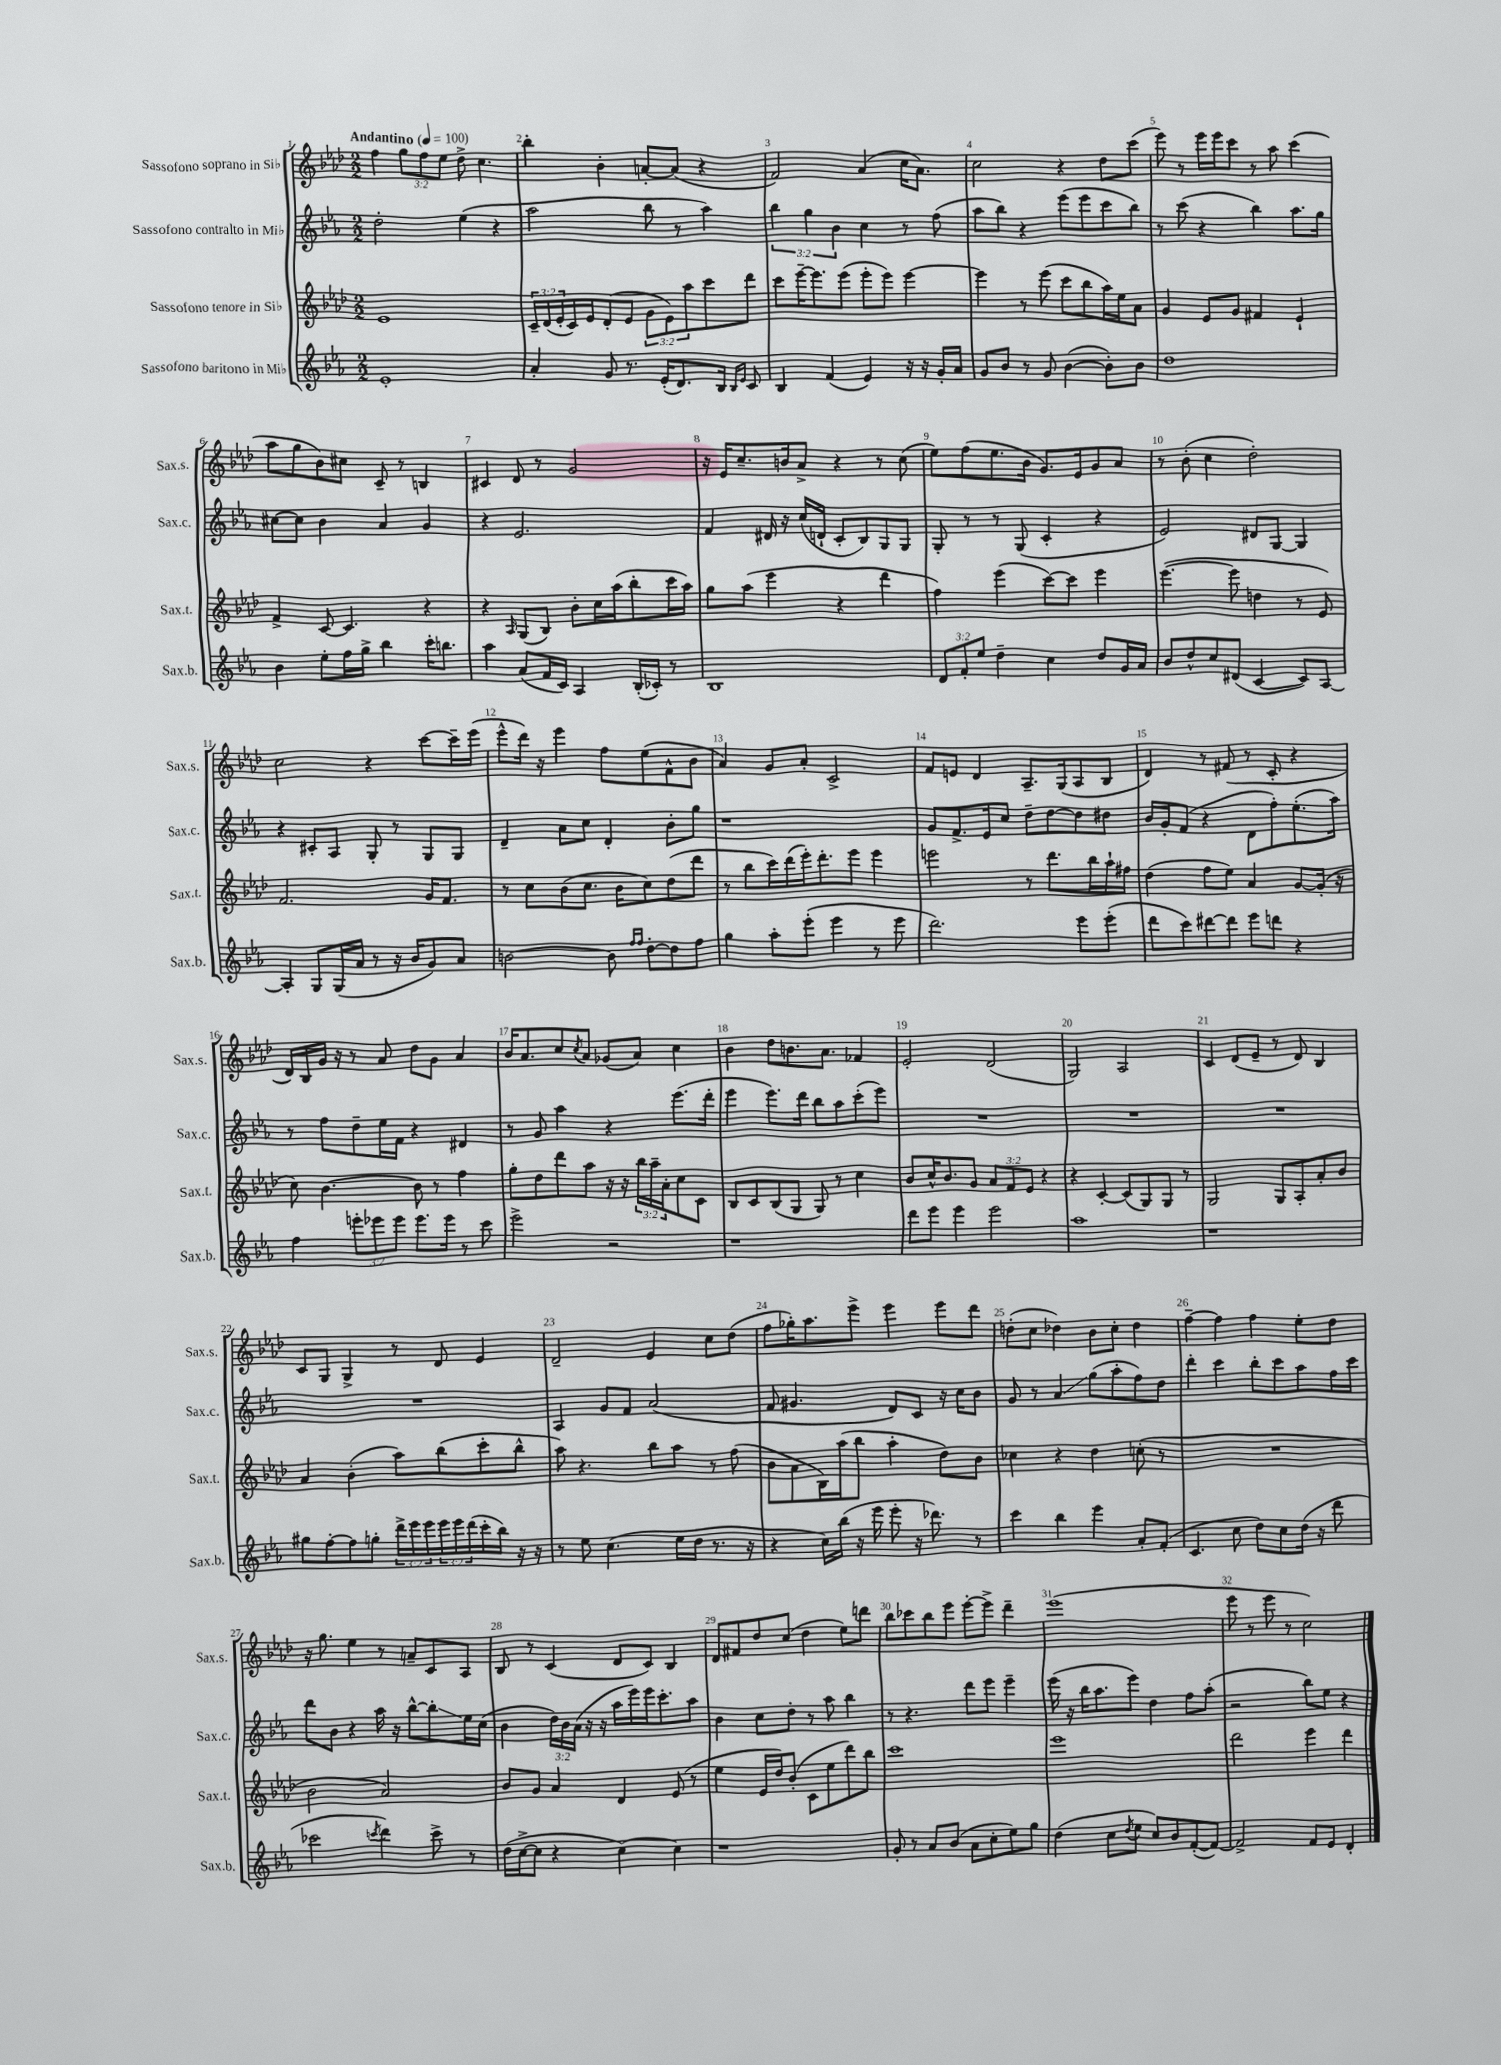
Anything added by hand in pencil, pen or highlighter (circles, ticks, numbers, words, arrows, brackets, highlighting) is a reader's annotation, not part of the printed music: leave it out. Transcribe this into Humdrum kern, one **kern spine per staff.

**kern	**kern	**kern	**kern
*staff4	*staff3	*staff2	*staff1
*clefG2	*clefG2	*clefG2	*clefG2
*k[b-e-a-]	*k[b-e-a-d-]	*k[b-e-a-]	*k[b-e-a-d-]
*M2/2	*M2/2	*M2/2	*M2/2
*MM100	*MM100	*MM100	*MM100
1e-'	1e-	2dd'	4ff
.	.	.	12gg
.	.	.	12ff
.	.	.	12ee-
.	.	(4ee-	8dd-^
.	.	.	4.cc
.	.	4r	.
=	=	=	=
4a-'	24c~	2aa-	4bb-'
.	(24d-	.	.
.	24e-'	.	.
.	16c)	.	.
.	16e-	.	.
8g	(8d-'	.	4b-'
8.r	8e-	.	.
.	12g	8bb-	[8a'
(16e-'	.	.	.
.	12e-)	.	.
8.d)	.	8r	(8a]
.	12aa-	.	.
.	8ccc	4aa-)	4r
16B-	.	.	.
16qqB-	.	.	.
16qqe-	.	.	.
8c	8ddd-	.	.
=	=	=	=
4B-	8ccc	6bb-	2f)
.	[16eee-~	.	.
.	.	6gg	.
.	8.eee-]	.	.
(4f	.	.	.
.	.	6b-	.
.	(8eee-	.	.
4e-)	8eee-'	4cc	(4a-
.	8eee-)	.	.
16r	[4eee-	8r	16cc
16r	.	.	8.a-)
16g'	.	(8ff	.
16a-	.	.	.
=	=	=	=
8g	4eee-]	8aa-	2cc
8b-	.	8bb-)	.
8r	8r	4r	.
8g	(8eee-	.	.
([4b-	8ccc	(8eee-	4r
.	8bb-	8eee-	.
8b-'])	16aa-)	8ccc	8dd-
.	16ee-	.	.
8b-	8a-	8bb-)	(8ccc
=	=	=	=
1dd	4g	8r	8eee-)
.	.	(8ccc	8r
.	8e-	4r	16eee-
.	.	.	16eee-
.	8g	.	8ccc
.	4f#	4bb-)	8r
.	.	.	8aa-
.	4e-`	8.aa-	(4ccc
.	.	16gg	.
=	=	=	=
4b-	4f^	[8cc#	8aa-
.	.	8cc#]	8gg
8ee-'	[8c	4b-	8b-)
16ff	4.c]	.	8cc#
16gg^	.	.	.
4bb-	.	4a-	8c~
.	.	.	8r
16ccc'	4r	4g	4B
8.bb	.	.	.
=	=	=	=
4aa-	4r	4r	4c#
.	16qqA-	.	.
(8a-	(8G	2.e-	8d-
16f	8B-)	.	8r
16c)	.	.	.
4A-	8b-'	.	2g
.	16cc	.	.
.	(16aa-	.	.
(16B-'	8bb-'	.	.
16c-')	.	.	.
8r	16ccc	.	.
.	16aa-)	.	.
=	=	=	=
1B-	8gg	4f	16r
.	.	.	16e-
.	(8aa-	.	8.cc~
.	4eee-	16d#	.
.	.	16r	16b
.	.	(16cc	8a-^
.	.	16d`	.
.	4r	8c'	4r
.	.	8B-)	.
.	4ddd-	8G	8r
.	.	8G	(8cc
=	=	=	=
12d	4ff)	8G'	8ee-)
12f'	.	.	.
.	.	8r	(8ff
12ee-	.	.	.
4dd~	(4eee-	8r	8.ee-
.	.	(8G	.
.	.	.	16b-
4cc	[8ccc)	4c'	8.g)
.	8ccc]	.	.
.	.	.	16e-
8dd	4eee-	4r	8g
16g	.	.	8a-
16a-	.	.	.
=	=	=	=
8b-	([4.eee-	2e-)	8r
8dd^^	.	.	(8b-'
8cc	.	.	4cc
(8d#	8eee-]	.	.
[4c	4dd	8d#	2dd-')
.	.	[8G	.
8c])	8r	4G]	.
[8A-	8e-)	.	.
=	=	=	=
4A-']	2.f	4r	2cc
8G	.	8c#'	.
(16G	.	8A-	.
16a-	.	.	.
8r	.	8G'	4r
16r	.	8r	.
16b-	.	.	.
8g)	16g	8G	[8ccc
.	8.f	.	.
8a-	.	8G	16ccc~]
.	.	.	(16eee-
=	=	=	=
[2b	8r	4d~	8eee-^^
.	8cc	.	16ddd-)
.	.	.	16r
.	(8b-	8a-	4eee-
.	8.cc	8cc	.
8b]	.	4d'	8ff
.	16b-	.	.
16qqff	.	.	.
16qqff	.	.	.
[8dd'	8cc)	.	(8ee-
8dd]	(8dd-	8b-'	8f^^
8ff	8ddd-	8gg	8b-
=	=	=	=
4gg	8r	1r	4a-)
.	8bb-	.	.
8aa-'	16ccc)	.	8g
.	(16ddd-	.	.
(8eee-'	16eee-')	.	8a-'
.	8.ddd-'	.	.
4eee-	.	.	2c^
.	8eee-	.	.
8r	4eee-	.	.
8eee-	.	.	.
=	=	=	=
2.ddd)	2eee	8g	8f
.	.	8.f^	8e
.	.	.	4d-
.	.	16e-	.
.	.	8cc	.
.	8r	8dd~	8.A-~
.	8.ddd-	[8dd	.
.	.	.	(16G
8eee-	.	8dd]	8A-
.	16bb-	.	.
(8eee-'	16aa-`	8dd#	8B-
.	16ff#	.	.
=	=	=	=
8ddd	(4dd-	16b-	4d-)
.	.	16g'	.
8ccc)	.	(8f	.
[8ddd#	8ff	4r	8r
8ddd#]	8ee-)	.	(8f#
8eee-	4a-	8d	8r
8ddd	.	8ff')	8c'
4r	[8g	(8.ee-'	4r
.	(16g']	.	.
.	16r	16aa-)	.
=	=	=	=
4ff	8cc)	8r	16d-)
.	.	.	16B-
.	[4.b-	8ff	16g
.	.	.	16r
12eee'	.	8dd~	8r
12eee-	.	.	.
.	.	16ee-	8a-
12eee-	.	.	.
.	.	16f	.
8.eee-	8b-]	4r	8dd-
.	8r	.	8g
16eee-	.	.	.
8r	4ff	4d#	4a-
8ccc	.	.	.
=	=	=	=
2eee-^	8gg'	8r	16b-
.	.	.	8.a-
.	8dd-	8g	.
.	8ddd-	4aa-	8cc
.	.	.	8qcc
.	8aa-	.	8a-
2r	16r	4r	(8g-
.	16r	.	.
.	24bb-	.	8a-)
.	24aa-~	.	.
.	24a-'	.	.
.	8cc	(8.eee-	4cc
.	8c	.	.
.	.	16ddd'	.
=	=	=	=
1r	8B-	4eee-	4b-
.	8c	.	.
.	(8B-	8.eee-)	8dd-
.	8G	.	8.b
.	.	16ddd	.
.	8G)	8bb-	.
.	.	.	8.a-
.	8r	8aa-	.
.	4cc	(8ccc'	4f-
.	.	8eee-)	.
=	=	=	=
8ddd	8b-	1r	2e-'
8eee-	16cc^^	.	.
.	8.b-	.	.
4eee-	.	.	.
.	8g	.	.
2eee-	12a-	.	(2d-
.	12f	.	.
.	12e-	.	.
.	4r	.	.
=	=	=	=
1aa-	4r	1r	2G)
.	[4c'	.	.
.	(8c]	.	2A-
.	8G)	.	.
.	8G	.	.
.	8r	.	.
=	=	=	=
1r	2G	1r	4c
.	.	.	(8d-
.	.	.	8e-~
.	8G	.	8r
.	8A-'	.	8d-)
.	8a-'	.	4B-
.	8b-	.	.
=	=	=	=
8gg#	4a-	1r	8c
[8ff'	.	.	8G
8ff]	(4b-'	.	4G^
8gg'	.	.	.
24ddd^	8aa-)	.	8r
24eee-	.	.	.
24eee-	.	.	.
24eee-	(8bb-	.	8d-
24eee-	.	.	.
(24ddd	.	.	.
16ccc'	8ccc'	.	4e-
16bb-)	.	.	.
16r	8bb-^^	.	.
16r	.	.	.
=	=	=	=
8r	8aa-)	4A-	2d-~
8ee-	4.r	.	.
(4.cc	.	8g	.
.	.	8f	.
.	8bb-	(2a-	4e-
16ee-	8aa-	.	.
16dd	.	.	.
8.r	8r	.	8cc
.	(8ff	.	(8dd-
16r	.	.	.
=	=	=	=
4r	8b-	8f	8ff
.	8a-	4.g#	16gg-')
.	.	.	8.aa-
16cc)	16B-)	.	.
(16bb-	(16aa-	.	.
16r	8bb-	.	8eee-^
16eee-	.	.	.
8eee-'	4aa-'	8d)	4eee-
16r	.	8c	.
8.ddd-)	.	.	.
.	8dd-)	16r	8eee-
.	.	16cc	.
8r	8b-	8b-	8ddd-
=	=	=	=
4ccc	4cc-	8g	(8dd'
.	.	8r	8cc
4bb-	4r	4a-	4dd-)
4eee-	4dd-	(8gg	8b-
.	.	8aa-'	8cc'
8a-'	(8cc'	8ff)	4dd-
(8f'	8r	8dd	.
=	=	=	=
4.c	1r	4ddd'	[4ff~
.	.	4ccc	4ff]
8cc	.	.	.
8dd)	.	8bb-'	4ff
8cc	.	8ccc	.
(16dd	.	8aa-	8ee-'
16r	.	.	.
8ddd	.	16ff	8dd-
.	.	16ccc	.
=	=	=	=
2ccc-	2b-	8ddd	16r
.	.	.	8.gg
.	.	8b-	.
.	.	4r	4ee-
8qccc	.	.	.
4ddd)	2a-)	16aa-	8r
.	.	16r	.
.	.	[8bb-^^	8a~
8ccc^	.	8bb-']	8c
8r	.	16ee-	8A-
.	.	(16cc	.
=	=	=	=
(16dd	8b-	4b-	8B-
[16cc^	.	.	.
8cc]	8g	.	8r
4r	4a-	24dd)	(4c
.	.	24b-	.
.	.	(24a-	.
.	.	16r	.
.	.	16r	.
[4cc)	4d-	16aa-	8d-
.	.	16eee-)	.
.	.	16eee-	8c)
.	.	8.ccc'	.
4cc]	(8e-	.	4B-
.	8r	8aa-	.
=	=	=	=
1r	4ee-	4b-	8d-
.	.	.	8f#
.	16e-	8cc	8dd-
.	16dd-)	.	.
.	(8b-'	8dd'	(8cc
.	8c	8r	4dd-
.	8ee-	8aa-	.
.	8ddd-)	4bb-	8ee-)
.	8bb-	.	8ddd
=	=	=	=
8g'	1ccc	8r	8bb-
8r	.	4.r	8ccc-
8a-	.	.	8bb-
(8b-	.	.	8eee-
8a-	.	8ddd	[8eee-'
8cc'	.	8eee-	8eee-^]
8ee-)	.	4eee-~	4ddd-~
8gg	.	.	.
=	=	=	=
(4dd	1eee-	(16eee-	(1eee-
.	.	16r	.
.	.	16bb-	.
.	.	8.aa-	.
8cc	.	.	.
8qdd	.	.	.
8ee-	.	8eee-)	.
8cc)	.	4dd	.
8b-	.	.	.
([8f'	.	8ff	.
8f_)	.	(8aa-'	.
=	=	=	=
2f^]	2ddd-	2r	8eee-
.	.	.	8r
.	.	.	8eee-
.	.	.	8r
8f	4eee-	8bb-)	2cc)
8e-	.	8ee-	.
4d'	4ddd-	4r	.
==	==	==	==
*-	*-	*-	*-
